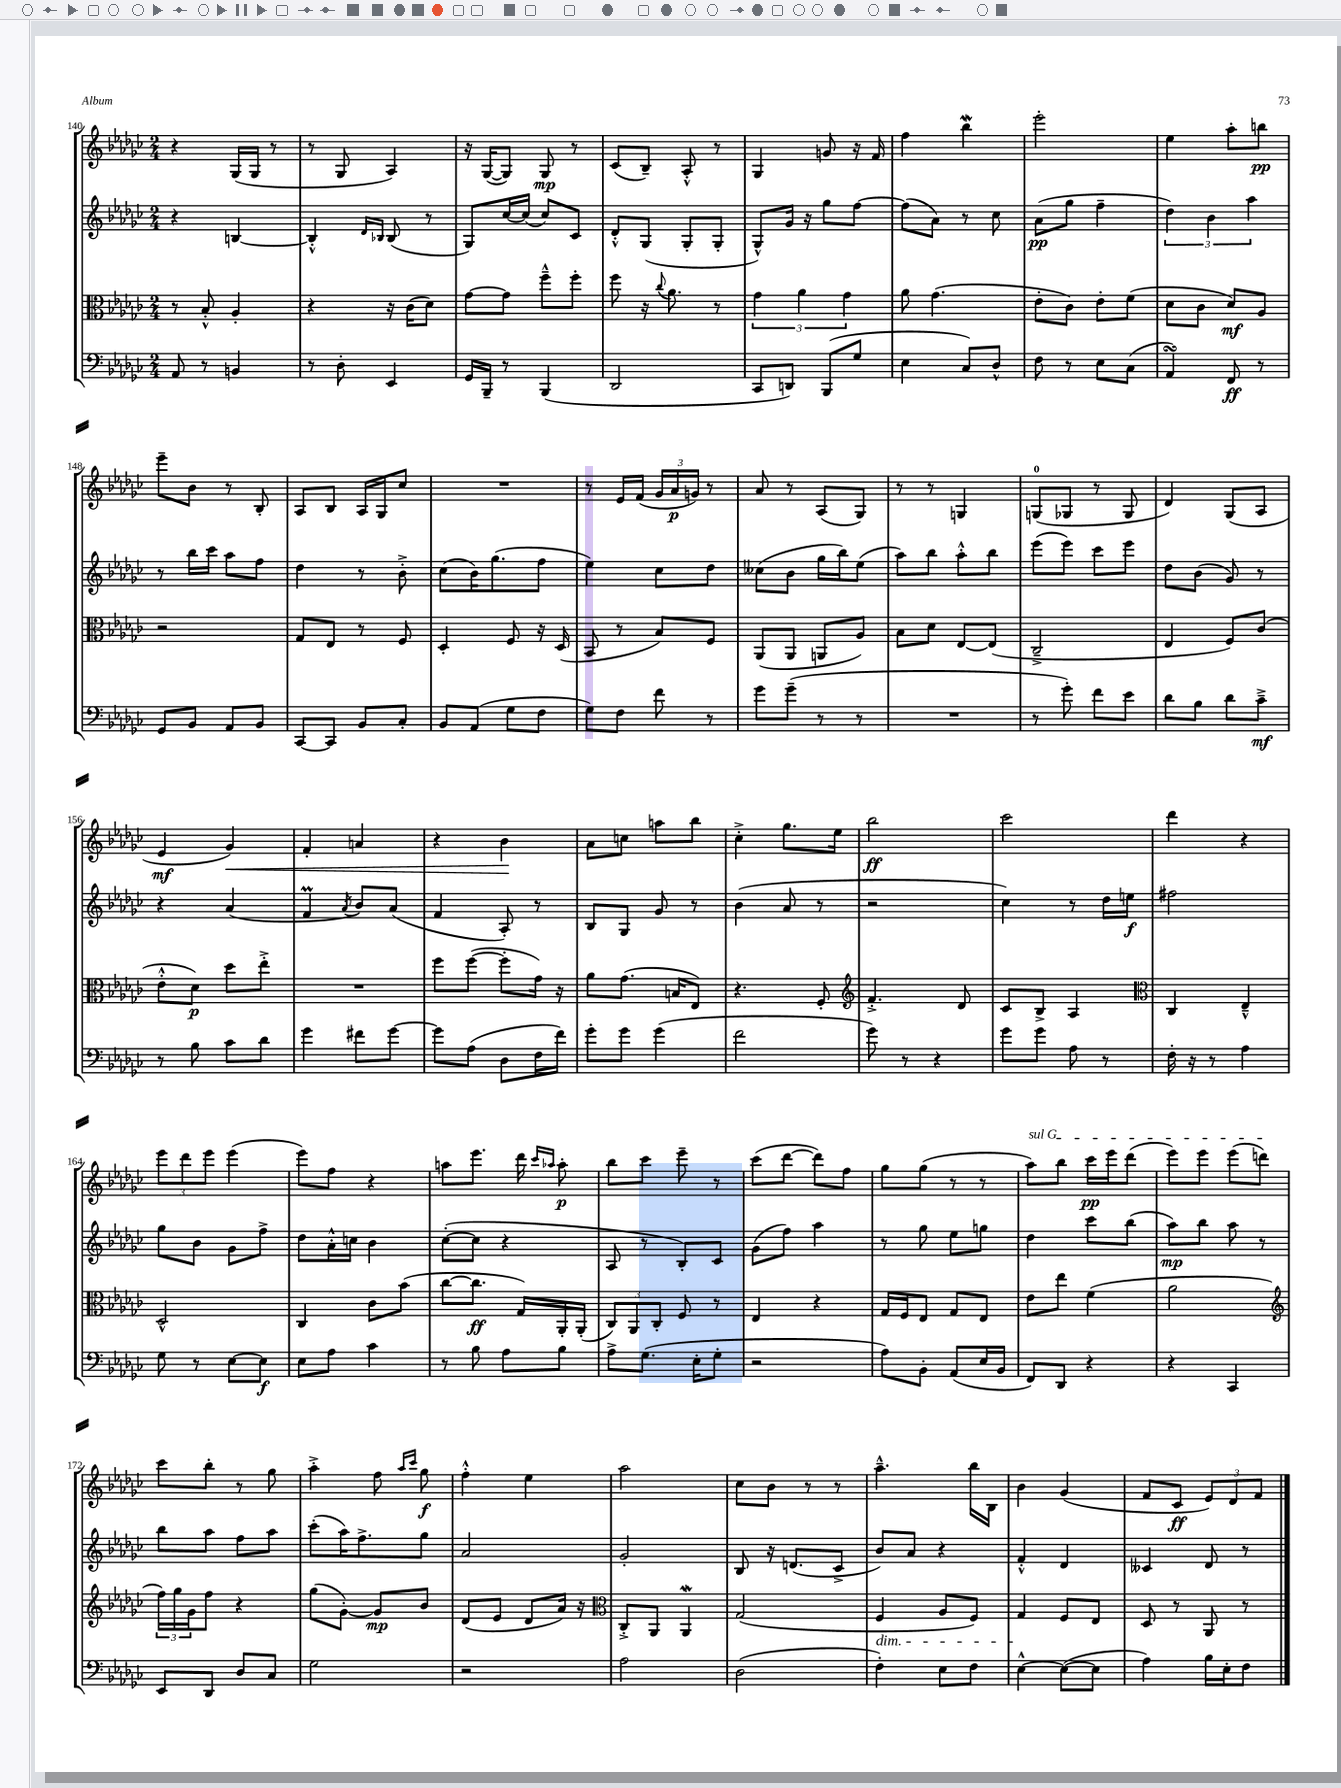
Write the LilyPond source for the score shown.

<<
\new StaffGroup <<
\new Staff = "s0" {
    \clef treble \key ges \major \numericTimeSignature \time 2/4
    r4 ges16( ges16 r8 |
    r8 ges8 aes4) |
    r16 ges16~( ges8) ges8\mp r8 |
    ces'8( bes8--) aes8-.-^ r8 |
    ges4 g'8 r16 f'16 |
    f''4 bes''4\mordent |
    ees'''2-. |
    ees''4 aes''8-. b''8\pp |
    ees'''8-- bes'8 r8 bes8-. |
    aes8 bes8 aes16 ges16 ces''8 |
    R2 |
    r8 ees'16 f'16( \tuplet 3/2 { ges'16 aes'16\p g'16) } r8 |
    aes'8 r8 aes8( ges8) |
    r8 r8 g4 |
    g8-0( ges8 r8 ges8 |
    des'4) ges8( aes8 |
    ees'4\mf ges'4\<) |
    f'4-. a'4 |
    r4 bes'4\! |
    aes'8 c''8 a''8 bes''8 |
    ces''4-.-> ges''8. ees''16 |
    bes''2\ff |
    ces'''2 |
    des'''4 r4 |
    \tuplet 3/2 { ees'''8 des'''8 ees'''8 } ees'''4( |
    ees'''8) f''8 r4 |
    a''8 ees'''8. des'''16 \grace { ces'''16 aes''16 } aes''8-.\p |
    bes''8 ces'''8 ees'''8-- r8 |
    ces'''8( des'''8~ des'''8) f''8 |
    ges''8 ges''8( r8 r8 |
    \once \override TextSpanner.bound-details.left.text = \markup { \italic "sul G" } aes''8\startTextSpan) bes''8 ces'''16\pp ees'''16 des'''8( |
    ees'''8) ees'''8 ees'''8( d'''8\stopTextSpan) |
    ces'''8 bes''8-. r8 ges''8 |
    aes''4-.-> f''8 \grace { aes''16 ces'''16 } ges''8\f |
    f''4-.-^ ees''4 |
    aes''2 |
    ces''8 bes'8 r8 r8 |
    aes''4.---^ bes''16 bes16 |
    bes'4 ges'4( |
    f'8 ces'8\ff \tuplet 3/2 { ees'8) des'8 f'8 } \bar "|." |
}
\new Staff = "s1" {
    \clef treble \key ges \major \numericTimeSignature \time 2/4
    r4 b4~ |
    b4-.-^ \grace { des'16 bes16 } bes8( r8 |
    ges8) ces''16~ ces''16( ces''8) ces'8 |
    des'8-.-^ ges8( ges8-. ges8-. |
    ges8-^) ges'16 r16 ges''8 f''8~ |
    f''8( aes'8) r8 ces''8 |
    aes'8\pp( ges''8 f''4-- |
    \tuplet 3/2 { des''4) bes'4 aes''4 } |
    r8 bes''16 ces'''16 aes''8 f''8 |
    des''4 r8 bes'8-.-> |
    ces''8( bes'16) ges''8.( f''8 |
    ees''4) ces''8 des''8 |
    ceses''8( bes'8 ges''16 bes''16) ees''8( |
    aes''8) bes''8 aes''8-.-^ bes''8 |
    ees'''8( ees'''8) ces'''8 ees'''8 |
    des''8 bes'8( ges'8) r8 |
    r4 aes'4( |
    f'4\prall \acciaccatura { aes'8 } bes'8) aes'8( |
    f'4 aes8-.) r8 |
    bes8 ges8 ges'8 r8 |
    bes'4( aes'8 r8 |
    r2 |
    ces''4) r8 des''16 e''16\f |
    fis''2 |
    ges''8 bes'8 ges'8 f''8-> |
    des''8 aes'16-.-^ c''16 bes'4 |
    ces''8~-.( ces''8 r4 |
    aes8 r8 bes8-.) ces'8 |
    ges'8( f''8) aes''4 |
    r8 ges''8 ees''8 g''8 |
    des''4 ces'''8 bes''8( |
    aes''8\mp) bes''8 aes''8 r8 |
    bes''8 aes''8 f''8 aes''8 |
    ces'''8-.( aes''16) f''8.-> ges''8 |
    aes'2 |
    ges'2-. |
    bes8 r16 d'8.( ces'8-> |
    bes'8) aes'8 r4 |
    f'4-.-^ des'4 |
    ceses'4 des'8 r8 \bar "|." |
}
\new Staff = "s2" {
    \clef alto \key ges \major \numericTimeSignature \time 2/4
    r8 bes8-.-^ aes4-. |
    r4 r16 ces'16( des'8) |
    ges'8~ ges'8 f''8---^ f''8-. |
    f''8 r16 \appoggiatura { ces''8 } aes'8. r8 |
    \tuplet 3/2 { ges'4 aes'4 ges'4 } |
    aes'8 ges'4.( |
    ees'8-. ces'8) ees'8-. f'8( |
    des'8 ces'8 des'8\mf) aes8 |
    r2 |
    ges8 ees8 r8 f8 |
    des4-. f8 r16 des16( |
    bes,8 r8 bes8) f8 |
    aes,8( aes,8 a,8 aes8) |
    bes8 des'8 ees8~ ees8( |
    ces2---> |
    ees4 f8) ces'8( |
    ees'8-.-^ des'8\p) des''8 ees''8-.-> |
    R2 |
    f''8 f''8~( f''8-. ges'16) r16 |
    aes'8 ges'8.( b16 ees8) |
    r4. f8-. |
    \clef treble f'4.-.-> des'8 |
    ces'8 bes8-> aes4 |
    \clef alto ces4 ees4---^ |
    des2-^ |
    ces4 ces'8 bes'8( |
    ces''8~ ces''8.\ff ges16) aes,16-. aes,16-.( |
    \tuplet 3/2 { ces8) aes,8 ces8-. } f8 r8 |
    ees4 r4 |
    ges16 f16 ees8 ges8 ees8 |
    ees'8 ees''8 f'4( |
    aes'2 |
    \clef treble \tuplet 3/2 { f''16) ges''16 ges'16 } f''8 r4 |
    ges''8( ges'8~-.) ges'8\mp bes'8 |
    des'8( ees'8 des'8 aes'16) r16 |
    \clef alto ces8-.-> aes,8 aes,4\mordent |
    ges2( |
    f4\dim aes8 f8) |
    ges4\! f8 ees8 |
    des8 r8 aes,8 r8 \bar "|." |
}
\new Staff = "s3" {
    \clef bass \key ges \major \numericTimeSignature \time 2/4
    aes,8 r8 b,4 |
    r8 des8-. ees,4 |
    ges,16 bes,,16-- r8 bes,,4( |
    des,2 |
    ces,8 d,8) bes,,8( ges8 |
    ees4 ces8) des8-^ |
    f8 r8 ees8 ces8( |
    aes,4\turn) f,8\ff r8 |
    ges,8 bes,8 aes,8 bes,8 |
    ces,8~ ces,8 bes,8 ces8-. |
    bes,8 aes,8( ges8 f8 |
    ges8) f8 f'8 r8 |
    ges'8 ges'8--( r8 r8 |
    R2 |
    r8 ges'8-.) f'8 ees'8 |
    des'8 bes8 des'8 ces'8--->\mf |
    r8 bes8 ces'8 des'8 |
    ges'4 fis'8 ges'8~ |
    ges'8 aes8( des8 f16 f'16) |
    ges'8-. ges'8 ges'4( |
    f'2 |
    ges'8) r8 r4 |
    ges'8 ges'8 aes8 r8 |
    f16-. r16 r8 aes4 |
    ges8 r8 ees8~ ees8\f |
    ees8 aes8 ces'4 |
    r8 bes8 aes8 bes8 |
    aes8-> ges8.( ees16-. ges8-. |
    r2 |
    aes8) bes,8-. aes,8( ees16 bes,16 |
    f,8) des,8 r4 |
    r4 ces,4 |
    ees,8 des,8 des8 ces8 |
    ges2 |
    r2 |
    aes2 |
    des2( |
    f4-.) ees8 f8 |
    ees4~-^ ees8~( ees8 |
    aes4) bes16 ees16-. f8 \bar "|." |
}
>>
>>
\layout { \context { \Score currentBarNumber = #140 } }
